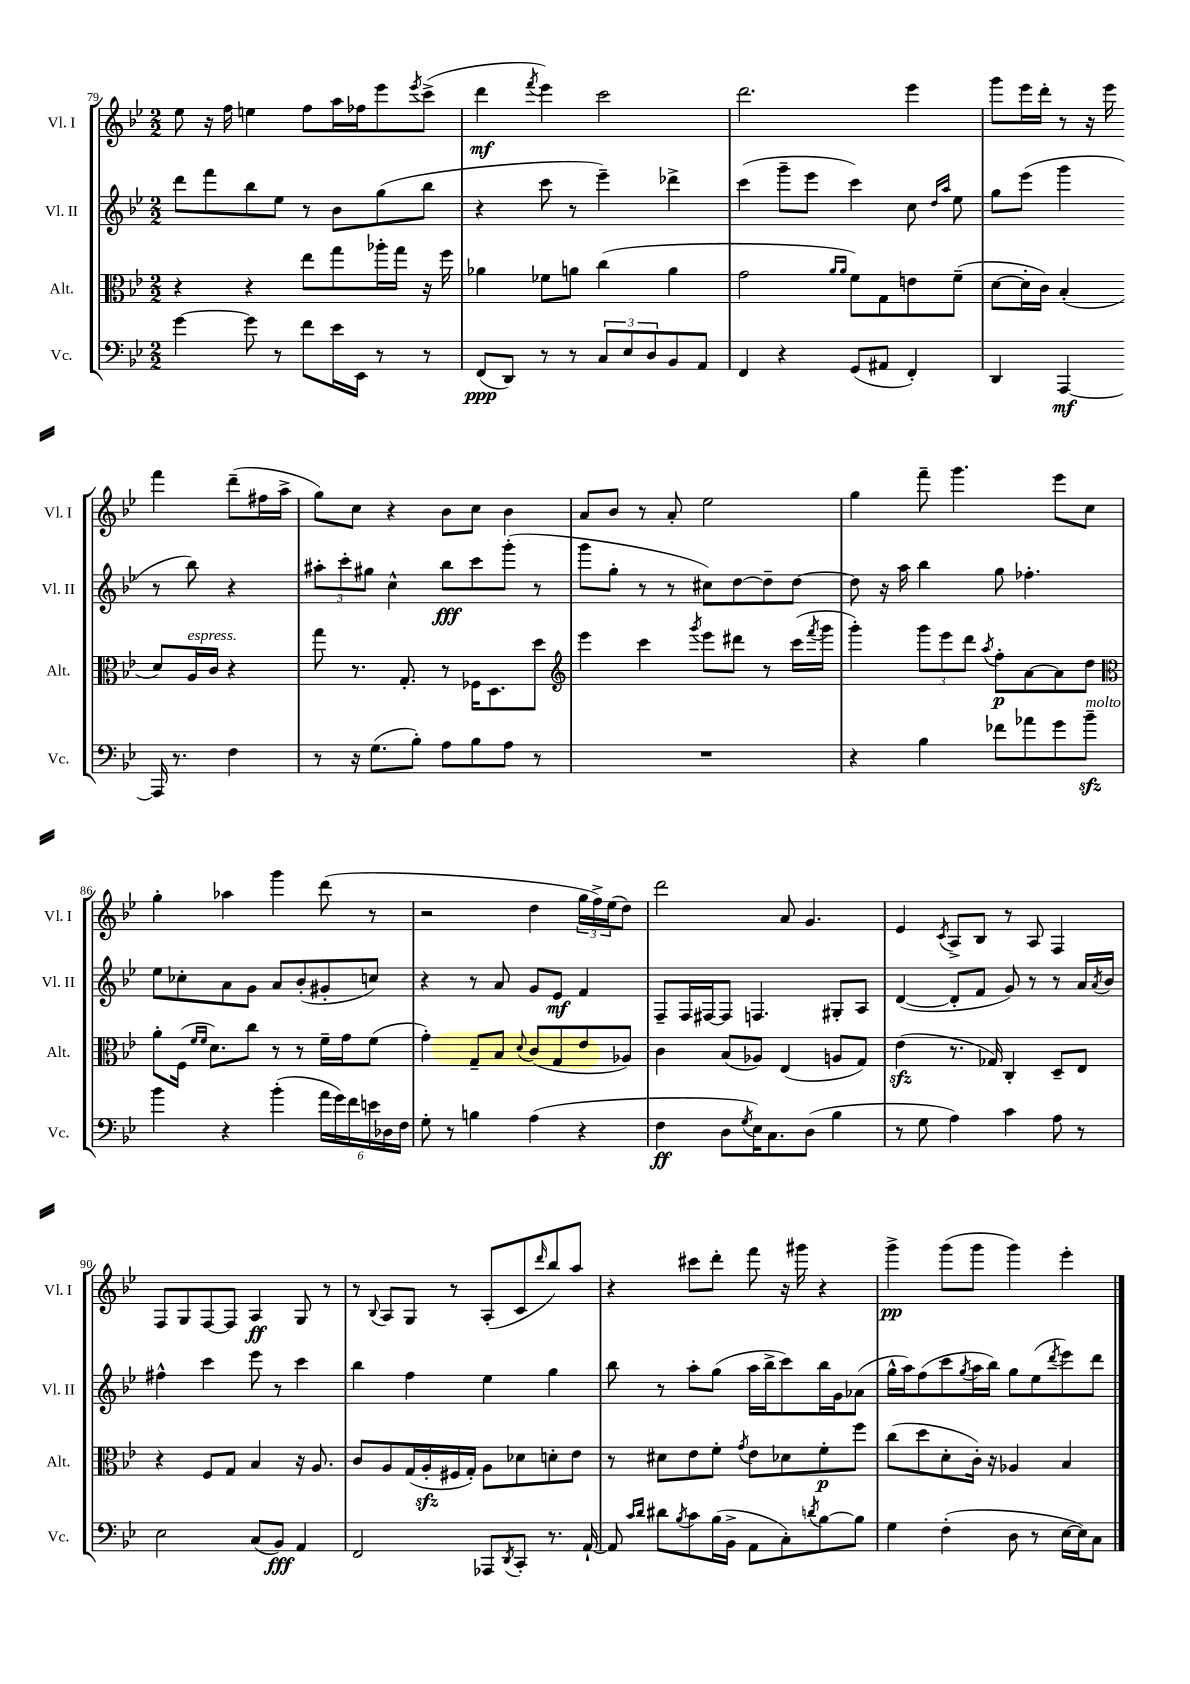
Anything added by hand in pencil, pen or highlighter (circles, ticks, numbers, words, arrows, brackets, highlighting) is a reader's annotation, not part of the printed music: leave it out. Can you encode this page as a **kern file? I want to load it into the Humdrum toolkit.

**kern	**kern	**kern	**kern
*staff4	*staff3	*staff2	*staff1
*clefF4	*clefC3	*clefG2	*clefG2
*k[b-e-]	*k[b-e-]	*k[b-e-]	*k[b-e-]
*M2/2	*M2/2	*M2/2	*M2/2
[4g\	4r	8ddd\L	8ee-\
.	.	8fff\	16r
.	.	.	16ff\
8g\]	4r	8bb-\	4ee\
8r	.	8ee-\J	.
8f\L	8ee-\L	8r	8ff\L
16e-\L	8gg\	8b-\L	16aa\L
16EE-\JJ	.	.	16ff-\J
8r	16aa-'\L	(8gg\	8eee-\
.	16gg\JJ	.	.
.	.	.	8qeee-/
8r	16r	8bb-\J	(8ccc^\J
.	16ff\	.	.
=	=	=	=
(8FF/L	4a-\	4r	4ddd\
8DD/J)	.	.	.
.	.	.	8qfff/
8r	8f-\L	8ccc\	4eee-\)
8r	8a\J	8r	.
12C/L	(4cc\	4eee-~\)	2ccc\
12E-/	.	.	.
12D/	.	.	.
8BB-/	4a\	4ddd-^\	.
8AA/J	.	.	.
=	=	=	=
4FF/	2g\	(4ccc\	2.ddd\
4r	.	8ggg~\L	.
.	.	8eee-\J	.
.	16qqa/LL	.	.
.	16qqa/JJ	.	.
(8GG/L	8f\L)	4ccc\)	.
8AA#/J	8G\	.	.
4FF'/)	8e\	8cc\	4eee-\
.	.	16qqdd/LL	.
.	.	16qqaa/JJ	.
.	(8f~\J	8ee-\	.
=	=	=	=
4DD/	[8d\L	8gg\L	8ggg\L
.	16d'\]L	(8eee-\J	16eee-\L
.	16c\JJ)	.	16ddd'\JJ
[4AAA/	(4B-'/	4ggg\	8r
.	.	.	16r
.	.	.	16eee-\
16AAA/]	8d/L)	8r	4fff\
8.r	.	.	.
.	16A/L	8bb-\)	.
.	16c/JJ	.	.
4F\	4r	4r	(8ddd~\L
.	.	.	16ff#\L
.	.	.	16aa^\JJ
=	=	=	=
8r	8gg\	12aa#'\L	8gg\L)
.	.	12ccc'\	.
16r	8.r	.	8cc\J
.	.	12gg#\J	.
(8.G\L	.	.	.
.	.	4cc^^\	4r
.	8.G'/	.	.
8B-'\J)	.	.	.
8A\L	8r	8bb-\L	8b-\L
8B-\	16F-\LK	8ccc\	8cc\J
.	8.D\	.	.
8A\J	.	(8ggg'\J	4b-\
8r	8dd\J	8r	.
=	=	=	=
*	*clefG2	*	*
1r	4eee-\	8ggg\L	8a/L
.	.	8gg'\J	8b-/J
.	4ccc\	8r	8r
.	.	8r	8a'/
.	8qggg/	.	.
.	8eee-\L	8cc#\L)	2ee-\
.	8ddd#\J	[8dd\	.
.	8r	8dd~\]	.
.	(16ccc\LL	[8dd\J	.
.	8qfff/	.	.
.	16ggg\JJ	.	.
=	=	=	=
4r	4ggg'\)	8dd\]	4gg\
.	.	16r	.
.	.	16aa\	.
4B-\	12ggg\L	4bb-\	8fff~\
.	12eee-\	.	.
.	.	.	4.ggg\
.	12ddd\J	.	.
.	8qaa/	.	.
8f-\L	8ff'\L	8gg\	.
8a-\	[8a\	4.ff-'\	.
8g\	8a\]	.	8eee-\L
8b-~\J	8dd\J	.	8cc\J
=	=	=	=
*	*clefC3	*	*
4b-\	8a'\L	8ee-\L	4gg'\
.	(16F\Jk	8cc-'\	.
.	16qqf/LL	.	.
.	16qqf/JJ	.	.
.	8.d\L)	.	.
4r	.	8a\	4aa-\
.	8cc\J	8g\J	.
(4b-'\	8r	8a/L	4ggg\
.	8r	(8b-'/	.
24a\LL	16f~\LL	8g#'/	(8ddd\
24g\)	.	.	.
.	16g\J	.	.
24f\	.	.	.
24e\	(8f\J	8cc/J)	8r
24D-\	.	.	.
24F\JJ	.	.	.
=	=	=	=
8G'\	4g'\)	4r	2r
8r	.	.	.
4B\	8G~/L	8r	.
.	8B-/J	8a/	.
.	8qqd/	.	.
(4A\	(8c/L	8g/L	4dd\
.	8G/	8e-/J	.
4r	8e-/	4f/	24gg\LL
.	.	.	24ff^\)
.	.	.	(24ee-\J
.	8A-/J)	.	8dd\J)
=	=	=	=
4F\	4c\	8F~/L	2ddd\
.	.	16F/L	.
.	.	[16F#/J	.
8D\L	(8B-/L	8F#/]J	.
8qG/	.	.	.
16E-\K)	8A-/J)	4.F/	.
8.C\	.	.	.
.	(4E-/	.	8a/
(8D\J	.	.	4.g/
4B-\	8A/L	8G#'/L	.
.	8G/J)	8A/J	.
=	=	=	=
8r	(4e-\	([4d/	4e-/
8G\	.	.	.
.	.	.	8qc/
4A\)	8.r	8d'/]L	8A^/L
.	.	8f/J	8B-/J
.	16G-/)	.	.
4c\	4C'/	8g/)	8r
.	.	8r	8A/
8A\	8D~/L	8r	4F/
8r	8E-/J	16a/LL	.
.	.	8qa/	.
.	.	16b-/JJ	.
=	=	=	=
2E-\	4r	4ff#^^\	8F/L
.	.	.	8G/
.	8F/L	4ccc\	[8F/
.	8G/J	.	8F/]J
(8C/L	4B-/	8eee-\	4A/
8BB-/J)	.	8r	.
4AA/	16r	4ccc\	8G/
.	8.A/	.	.
.	.	.	8r
=	=	=	=
2FF/	8c/L	4bb-\	8r
.	.	.	8qqB-/
.	8A/	.	8A/L
.	(16G/L	4ff\	8G/J
.	16A'/	.	.
.	16F#/	.	8r
.	16G'/JJ)	.	.
8AAA-/L	8A\L	4ee-\	(8A'/L
8qDD/	.	.	.
8CC'/J	8d-\	.	8c/
.	.	.	16qqddd/
8.r	8d'\	4gg\	8bb-/)
.	8e-\J	.	8aa/J
[16AA`/	.	.	.
=	=	=	=
8AA/]	8r	8bb-\	4r
16qqc/LL	.	.	.
16qqd/JJ	.	.	.
8d#\L	8d#\L	8r	.
8qB-/	.	.	.
8c\	8e-\	8aa'\L	8ccc#\L
(16B-\L	8f'\J	(8gg\J	8ddd'\J
16BB-^\JJ	.	.	.
.	8qg/	.	.
8AA\L	8e-\L	16aa\LL	8fff\
.	.	16bb-^\J	.
8C'\)	8d-\	8ccc\)	16r
.	.	.	16ggg#\
8qd/	.	.	.
[8B-\	8f'\	16bb-\L	4r
.	.	16g\J	.
8B-\]J	8ff\J	(8a-\J	.
=	=	=	=
4G\	(8cc\L	16gg^^\LL	4ggg^\
.	.	16aa\J)	.
.	8dd\	(8ff\	.
(4F'\	8d'\	8ccc\	(8ggg\L
.	.	8qgg/	.
.	16c'\Jk)	16aa\L	8ggg\J
.	16r	16bb-\JJ)	.
8D\	4A-/	8gg\L	4ggg\)
8r	.	(8ee-\	.
.	.	8qddd/	.
[16E-\LL	4B-/	8eee-\)	4eee-'\
16E-\]J)	.	.	.
8C\J	.	8ddd\J	.
==	==	==	==
*-	*-	*-	*-
